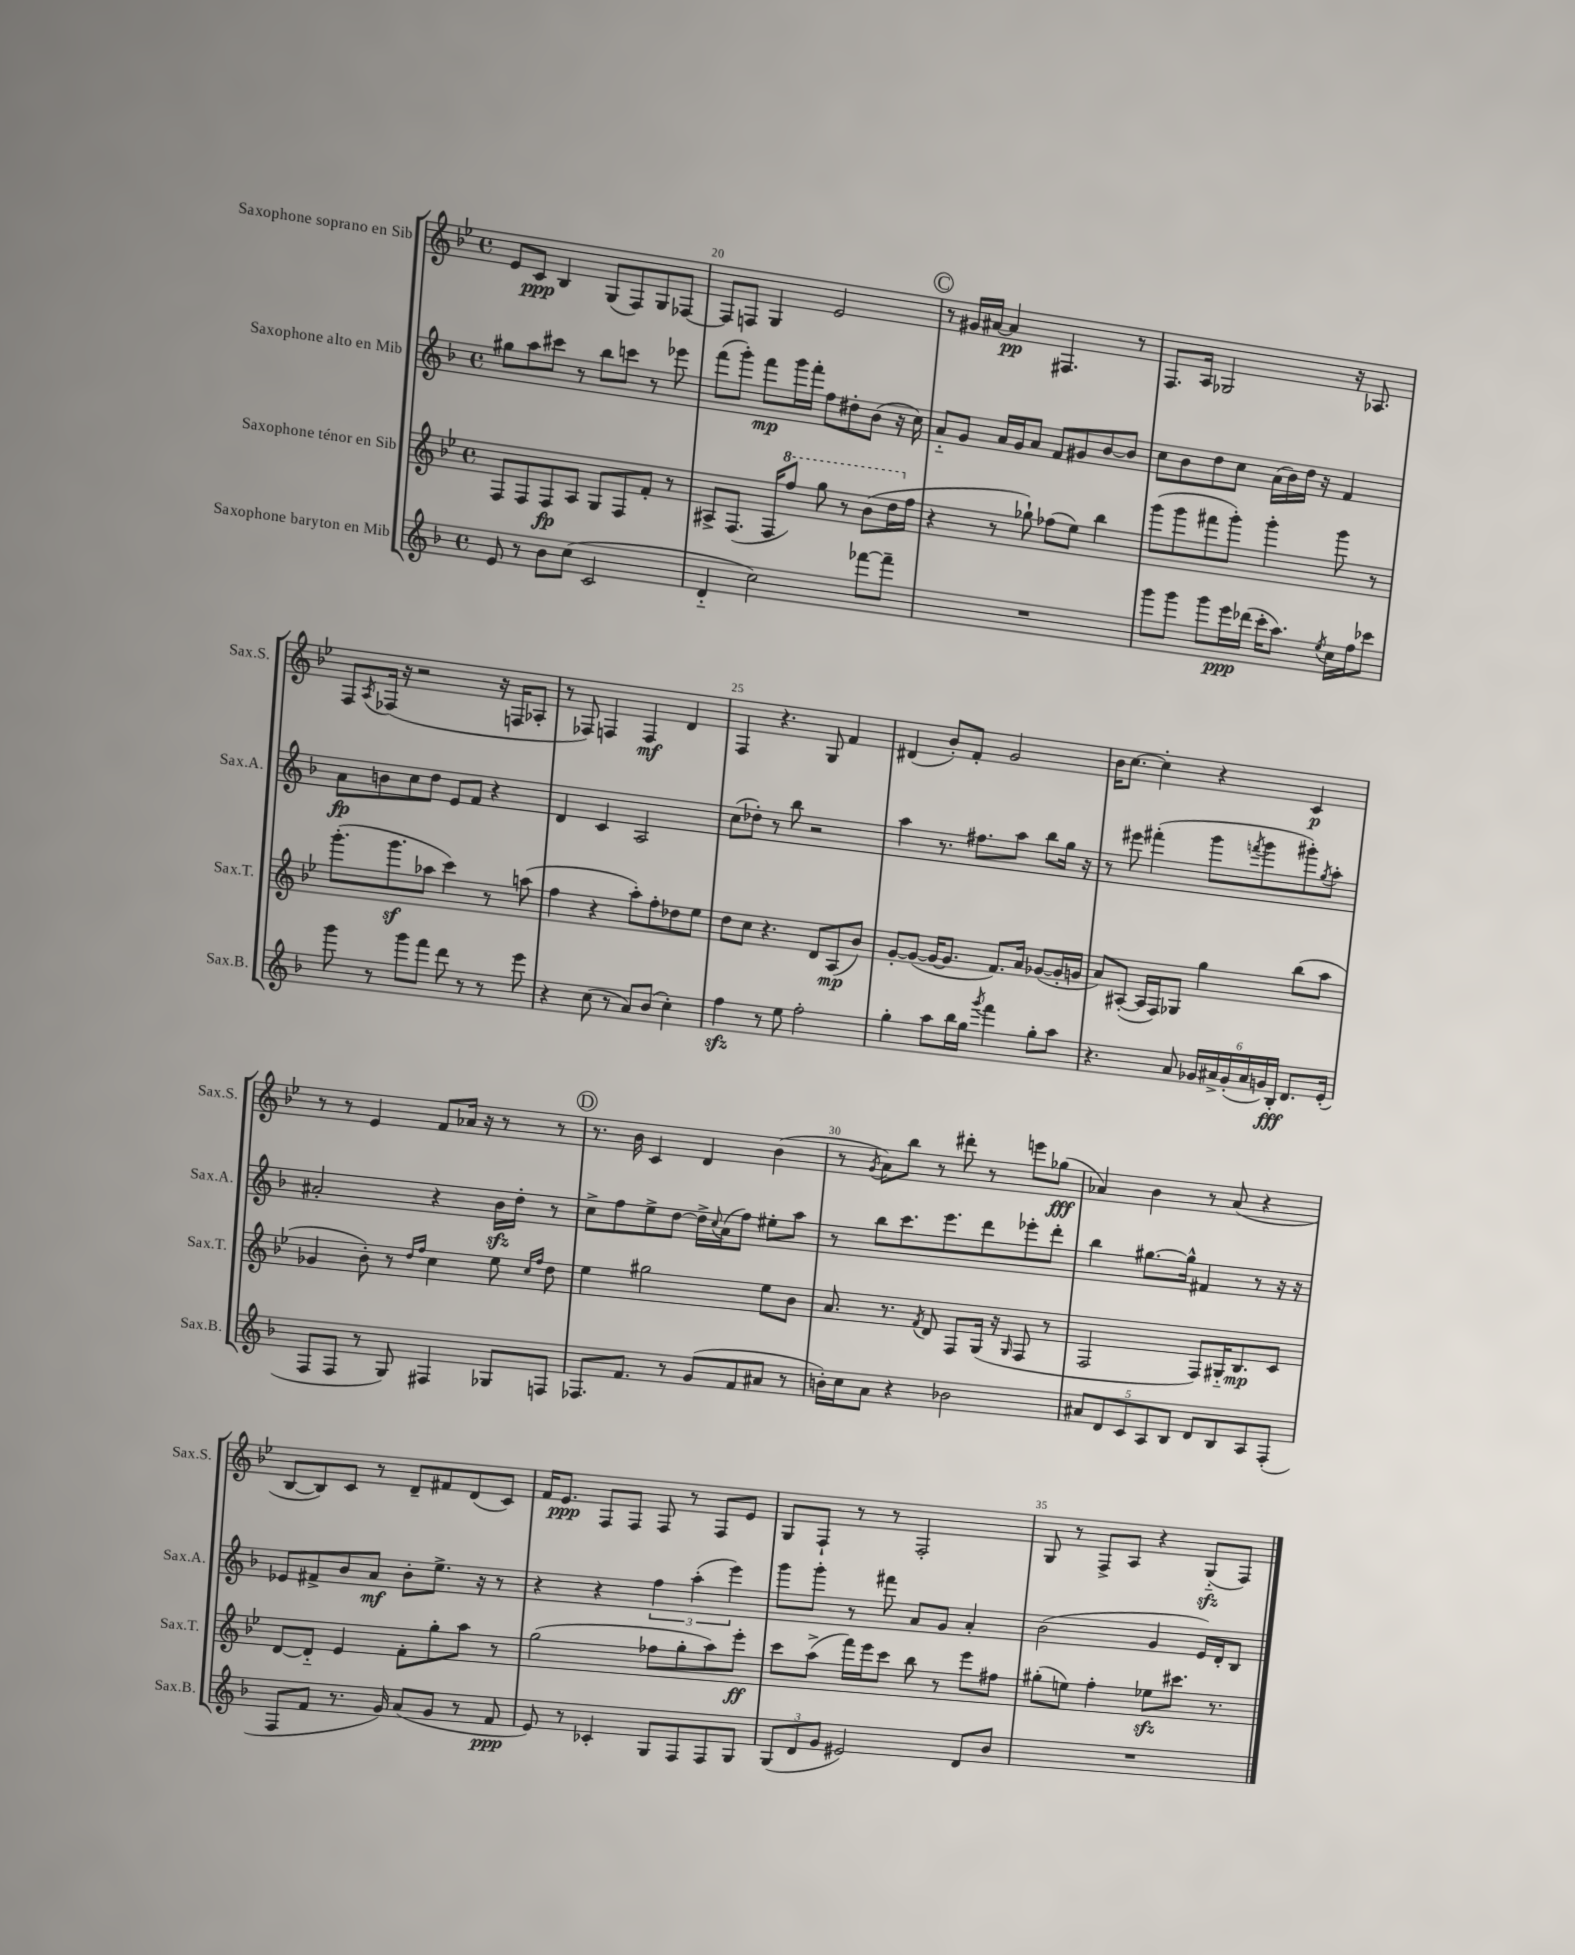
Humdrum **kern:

**kern	**dynam	**kern	**dynam	**kern	**dynam	**kern	**dynam
*part4	*part4	*part3	*part3	*part2	*part2	*part1	*part1
*staff4	*staff4	*staff3	*staff3	*staff2	*staff2	*staff1	*staff1
*I"Saxophone baryton en Mib	*	*I"Saxophone ténor en Sib	*	*I"Saxophone alto en Mib	*	*I"Saxophone soprano en Sib	*
*I'Sax.B.	*	*I'Sax.T.	*	*I'Sax.A.	*	*I'Sax.S.	*
*clefG2	*	*clefG2	*	*clefG2	*	*clefG2	*
*k[b-]	*	*k[b-e-]	*	*k[b-]	*	*k[b-e-]	*
*M4/4	*	*M4/4	*	*M4/4	*	*M4/4	*
*met(c)	*	*met(c)	*	*met(c)	*	*met(c)	*
=19	=19	=19	=19	=19	=19	=19	=19
8e/	.	8F/L	.	8gg#X\L	.	8e-/L	.
8r	.	8F/	.	8aa\	.	8c/J	ppp
8b-\L	.	8F/	fp	8ccc#X\J	.	4B-/	.
(8cc\J	.	8A/J	.	8r	.	.	.
2c/	.	8G/L	.	8bb-\L	.	(8G/L	.
.	.	8F/	.	8cccn\J	.	8F/)	.
.	.	8f'/J	.	8r	.	8G/	.
.	.	8r	.	8eee-X\	.	[8F-X/J	.
=20	=20	=20	=20	=20	=20	=20	=20
4d/	.	8A#X^/L	.	(8fff\L	.	8F-/L]	.
.	.	(8.F/J	.	8ggg'\J)	.	8Fn/J	.
2cc\)	.	.	.	8fff\L	mp	4G/	.
.	.	16F/KL	.	.	.	.	.
*	*	*8va	*	*	*	*	*
.	.	8fff/J)	.	16ggg\L	.	.	.
.	.	.	.	16fff'\JJ	.	.	.
.	.	8ggg\	.	8ff\L	.	2e-/	.
.	.	8r	.	8dd#X'\	.	.	.
[8fff-X\L	.	(8bb-\L	.	(8b-\J	.	.	.
8fff-~\J]	.	16ddd\L	.	16r	.	.	.
*	*	*X8va	*	*	*	*	*
.	.	16ff\JJ	.	16cc\)	.	.	.
!!LO:REH:place=s1:t=C
=21	=21	=21	=21	=21	=21	=21	=21
1r	.	4r	.	8a/L	.	8r	.
.	.	.	.	8g/J	.	16g#X/LL	.
.	.	.	.	.	.	[16a#X/JJ	.
.	.	8r	.	16a/LL	.	4a#/]	pp
.	.	.	.	16g/J	.	.	.
.	.	8gg-X`\)	.	8a/J	.	.	.
.	.	(8ff-X\L	.	8f/L	.	4.F#X/	.
.	.	8ee-\J)	.	8g#X/	.	.	.
.	.	4bb-\	.	[8b-/	.	.	.
.	.	.	.	8b-/J]	.	8r	.
=22	=22	=22	=22	=22	=22	=22	=22
8ggg\L	.	(8ggg\L	.	8cc\L	.	8.F/L	.
8ggg\J	.	8ggg\	.	8b-\	.	.	.
.	.	.	.	.	.	16A/Jk	.
8ggg\L	.	8fff#X\	.	8dd\	.	2G-X/	.
16eee\L	ppp	8ggg'\J)	.	8cc\J	.	.	.
(16ddd-X\JJ	.	.	.	.	.	.	.
16ccc'\KL	.	4ggg'\	.	(16a\LL	.	.	.
8.aa\J)	.	.	.	16b-\)	.	.	.
.	.	.	.	16dd\JJ	.	.	.
.	.	.	.	16r	.	.	.
8qee/	.	.	.	.	.	.	.
16cc\LL	.	8ggg\	.	4f/	.	16r	.
16ff\J	.	.	.	.	.	8.A-X/	.
8ccc-X\J	.	8r	.	.	.	.	.
!!LO:LB:g=z
=23	=23	=23	=23	=23	=23	=23	=23
8ggg\	.	(8.ggg'\L	.	8a\L	fp	8F/L	.
.	.	.	.	.	.	8qA/	.
8r	.	.	.	8bn\	.	(16F-X/Jk	.
.	.	8.gggz\	.	.	.	16r	.
8ggg\L	.	.	.	8cc\	.	2r	.
8fff\J	.	8aa-X\J	.	8dd\J	.	.	.
8ddd\	.	4ccc\)	.	8e/L	.	.	.
8r	.	.	.	8f/J	.	.	.
8r	.	8r	.	4r	.	16r	.
.	.	.	.	.	.	16Fn/KL	.
8eee\	.	(8aan\	.	.	.	8A-X'/J	.
=24	=24	=24	=24	=24	=24	=24	=24
4r	.	4ff\	.	4d/	.	8r	.
.	.	.	.	.	.	8F-X/)	.
(8cc\	.	4r	.	4c/	.	4Fn/	.
8r	.	.	.	.	.	.	.
8a/L)	.	8aa'\L)	.	2A/	.	4F/	mf
(8b-/J	.	8ff'\	.	.	.	.	.
4cc'\)	.	8dd-X\	.	.	.	4d/	.
.	.	8ee-\J	.	.	.	.	.
=25	=25	=25	=25	=25	=25	=25	=25
4ffzz\	.	8dd\L	.	(8cc\L	.	4F/	.
.	.	8cc\J	.	8dd-X'\J)	.	.	.
8r	.	4.r	.	8r	.	4.r	.
8ee\	.	.	.	8bb-\	.	.	.
2ff'\	.	.	.	2r	.	.	.
.	.	8d/L	.	.	.	8G/	.
.	.	(8A/	mp	.	.	4f/	.
.	.	8b-/J)	.	.	.	.	.
=26	=26	=26	=26	=26	=26	=26	=26
4gg'\	.	[8g'/L	.	4aa\	.	(4d#X/	.
.	.	(8g/J_	.	.	.	.	.
8aa\L	.	16g/KL_	.	8.r	.	8b-'/L)	.
.	.	8.g/J]	.	.	.	.	.
16bb-\L	.	.	.	.	.	8f'/J	.
16gg\JJ	.	.	.	8.ff#X\L	.	.	.
8qggg/	.	.	.	.	.	.	.
4fff\	.	8.f/L)	.	.	.	2g/	.
.	.	.	.	8aa\J	.	.	.
.	.	16a/Jk	.	.	.	.	.
8gg'\L	.	([8g-X/L	.	8bb-\L	.	.	.
8aa\J	.	16g-'/L]	.	16gg\Jk	.	.	.
.	.	16gn/JJ	.	16r	.	.	.
=27	=27	=27	=27	=27	=27	=27	=27
4.r	.	8a/L)	.	8r	.	16b-\KL	.
.	.	.	.	.	.	[8.cc\J	.
.	.	([8A#X'/J	.	8eee#X\	.	.	.
.	.	16A#/LL]	.	(4fff#X'\	.	4cc'\]	.
.	.	16F/J)	.	.	.	.	.
8a/	.	8G-X/J	.	.	.	.	.
24g-X/LL	.	4gg\	.	8ggg\L	.	4r	.
24a#X^/	.	.	.	.	.	.	.
(24g-'/	.	.	.	.	.	.	.
.	.	.	.	8qfffn/	.	.	.
24a#/	.	.	.	8ggg\	.	.	.
24gn/)	.	.	.	.	.	.	.
24B-'/JJ	fff	.	.	.	.	.	.
8.d/L	.	(8bb-\L	.	8ggg#X'\)	.	4c/	p
.	.	.	.	8qgg/	.	.	.
.	.	8aa\J	.	8aa'\J	.	.	.
(16e'/Jk	.	.	.	.	.	.	.
!!LO:LB:g=z
=28	=28	=28	=28	=28	=28	=28	=28
8F/L	.	4g-X/	.	2a#X'/	.	8r	.
8F/J	.	.	.	.	.	8r	.
8r	.	8b-'\)	.	.	.	4e-/	.
8G/)	.	8r	.	.	.	.	.
.	.	16qqdd/LL	.	.	.	.	.
.	.	16qqff/JJ	.	.	.	.	.
4F#X/	.	4cc\	.	4r	.	8f/L	.
.	.	.	.	.	.	16a-X/Jk	.
.	.	.	.	.	.	16r	.
8G-X/L	.	8ee-\	.	16b-zz\LL	.	8r	.
.	.	.	.	16dd'\JJ	.	.	.
.	.	16qqcc/LL	.	.	.	.	.
.	.	16qqff/JJ	.	.	.	.	.
8Fn/J	.	8dd\	.	8r	.	8r	.
!!LO:REH:place=s1:t=D
=29	=29	=29	=29	=29	=29	=29	=29
8.F-X/L	.	4ee-\	.	8cc^\L	.	8.r	.
.	.	.	.	8ff\	.	.	.
8.f/J	.	.	.	.	.	16b-\	.
.	.	2gg#X\	.	8ee^\	.	4c/	.
8r	.	.	.	[8dd\J	.	.	.
(8g/L	.	.	.	16dd^\LL]	.	4d/	.
.	.	.	.	8qqcc/	.	.	.
.	.	.	.	(16a\J	.	.	.
8f/	.	.	.	8ff\J)	.	.	.
8a#X/J	.	8ee-\L	.	8ee#X'\L	.	(4b-\	.
8r	.	8b-\J	.	8aa\J	.	.	.
=30	=30	=30	=30	=30	=30	=30	=30
16bn'\LL)	.	8.a/	.	8r	.	8r	.
16cc\J	.	.	.	.	.	.	.
.	.	.	.	.	.	8qg/	.
8a\J	.	.	.	8bb-\L	.	8a\L)	.
.	.	8.r	.	.	.	.	.
4r	.	.	.	8.ccc\	.	8bb-\J	.
.	.	8qf/	.	.	.	.	.
.	.	8d/	.	.	.	8r	.
.	.	.	.	8.eee\	.	.	.
2b-X\	.	8F/L	.	.	.	8ddd#X'\	.
.	.	(16G/Jk	.	8ddd\	.	8r	.
.	.	16r	.	.	.	.	.
.	.	16qqG/	.	.	.	.	.
.	.	8F/	.	8eee-X'\	.	8eeen\L	.
.	.	8r	.	8ddd'\J	.	(8gg-X\J	fff
=31	=31	=31	=31	=31	=31	=31	=31
10a#X/L	.	2F/	.	4bb-\	.	4a-X/)	.
10d/	.	.	.	.	.	.	.
10c/	.	.	.	.	.	.	.
.	.	.	.	[8.gg#X\L	.	4b-\	.
10A/	.	.	.	.	.	.	.
10B-/J	.	.	.	.	.	.	.
.	.	.	.	16gg#^^\Jk]	.	.	.
8d/L	.	8F/L)	.	4f#X/	.	8r	.
8B-/	.	16G#X/K	.	.	.	(8a-/	.
.	.	8.B-/	mp	.	.	.	.
8A/	.	.	.	8r	.	4r	.
(8F'/J	.	8c/J	.	16r	.	.	.
.	.	.	.	16r	.	.	.
!!LO:LB:g=z
=32	=32	=32	=32	=32	=32	=32	=32
8F/L	.	[8d/L	.	8e-X/L	.	[8B-/L	.
8f/J	.	8d/J]	.	8f#X^/	.	8B-/])	.
8.r	.	4e-/	.	8b-/	.	8c/J	.
.	.	.	.	8a/J	mf	8r	.
16g/)	.	.	.	.	.	.	.
(8a/L	.	8f'\L	.	8b-'\L	.	8d~/L	.
8g/J	.	8gg'\	.	8.ee^\J	.	8f#X/	.
8r	.	8aa\J	.	.	.	(8d/	.
.	.	.	.	16r	.	.	.
8f/	ppp	8r	.	8r	.	8c/J)	.
=33	=33	=33	=33	=33	=33	=33	=33
8e/)	.	(2gg\	.	4r	.	16f/KL	.
.	.	.	.	.	.	8.e-/J	ppp
8r	.	.	.	.	.	.	.
4c-X'/	.	.	.	4r	.	8F/L	.
.	.	.	.	.	.	8F/J	.
8G/L	.	8ff-X\L	.	6ff\	.	8F/	.
8F/	.	8gg'\	.	.	.	8r	.
.	.	.	.	(6aa'\	.	.	.
8F/	.	8aa\)	.	.	.	8F/L	.
.	.	.	.	6eee\)	.	.	.
8G/J	.	8eee-'\J	ff	.	.	8e-/J	.
=34	=34	=34	=34	=34	=34	=34	=34
(12G/L	.	8ccc\L	.	8ggg\L	.	8G/L	.
12d/	.	.	.	.	.	.	.
.	.	(8aa^\J	.	8ggg'\J	.	8F`/J	.
12g/J	.	.	.	.	.	.	.
2e#X/)	.	16fff\LL)	.	8r	.	8r	.
.	.	16eee-\J	.	.	.	.	.
.	.	8ccc\J	.	8fff#X\	.	8r	.
.	.	8bb-\	.	8a/L	.	2F'/	.
.	.	8r	.	8g/J	.	.	.
8d/L	.	8eee-\L	.	4a'/	.	.	.
8b-/J	.	8ff#X\J	.	.	.	.	.
=35	=35	=35	=35	=35	=35	=35	=35
1r	.	(8gg#X'\L	.	(2b-\	.	8G/	.
.	.	8een\J)	.	.	.	8r	.
.	.	4ff'\	.	.	.	8F^/L	.
.	.	.	.	.	.	8A/J	.
.	.	8ee-Xzz\L	.	4g/	.	4r	.
.	.	8.ccc#X\J	.	.	.	.	.
.	.	.	.	16e/LL)	.	(8Gzz/L	.
.	.	8.r	.	16d'/J	.	.	.
.	.	.	.	8B-/J	.	8F/J)	.
==	==	==	==	==	==	==	==
*-	*-	*-	*-	*-	*-	*-	*-
